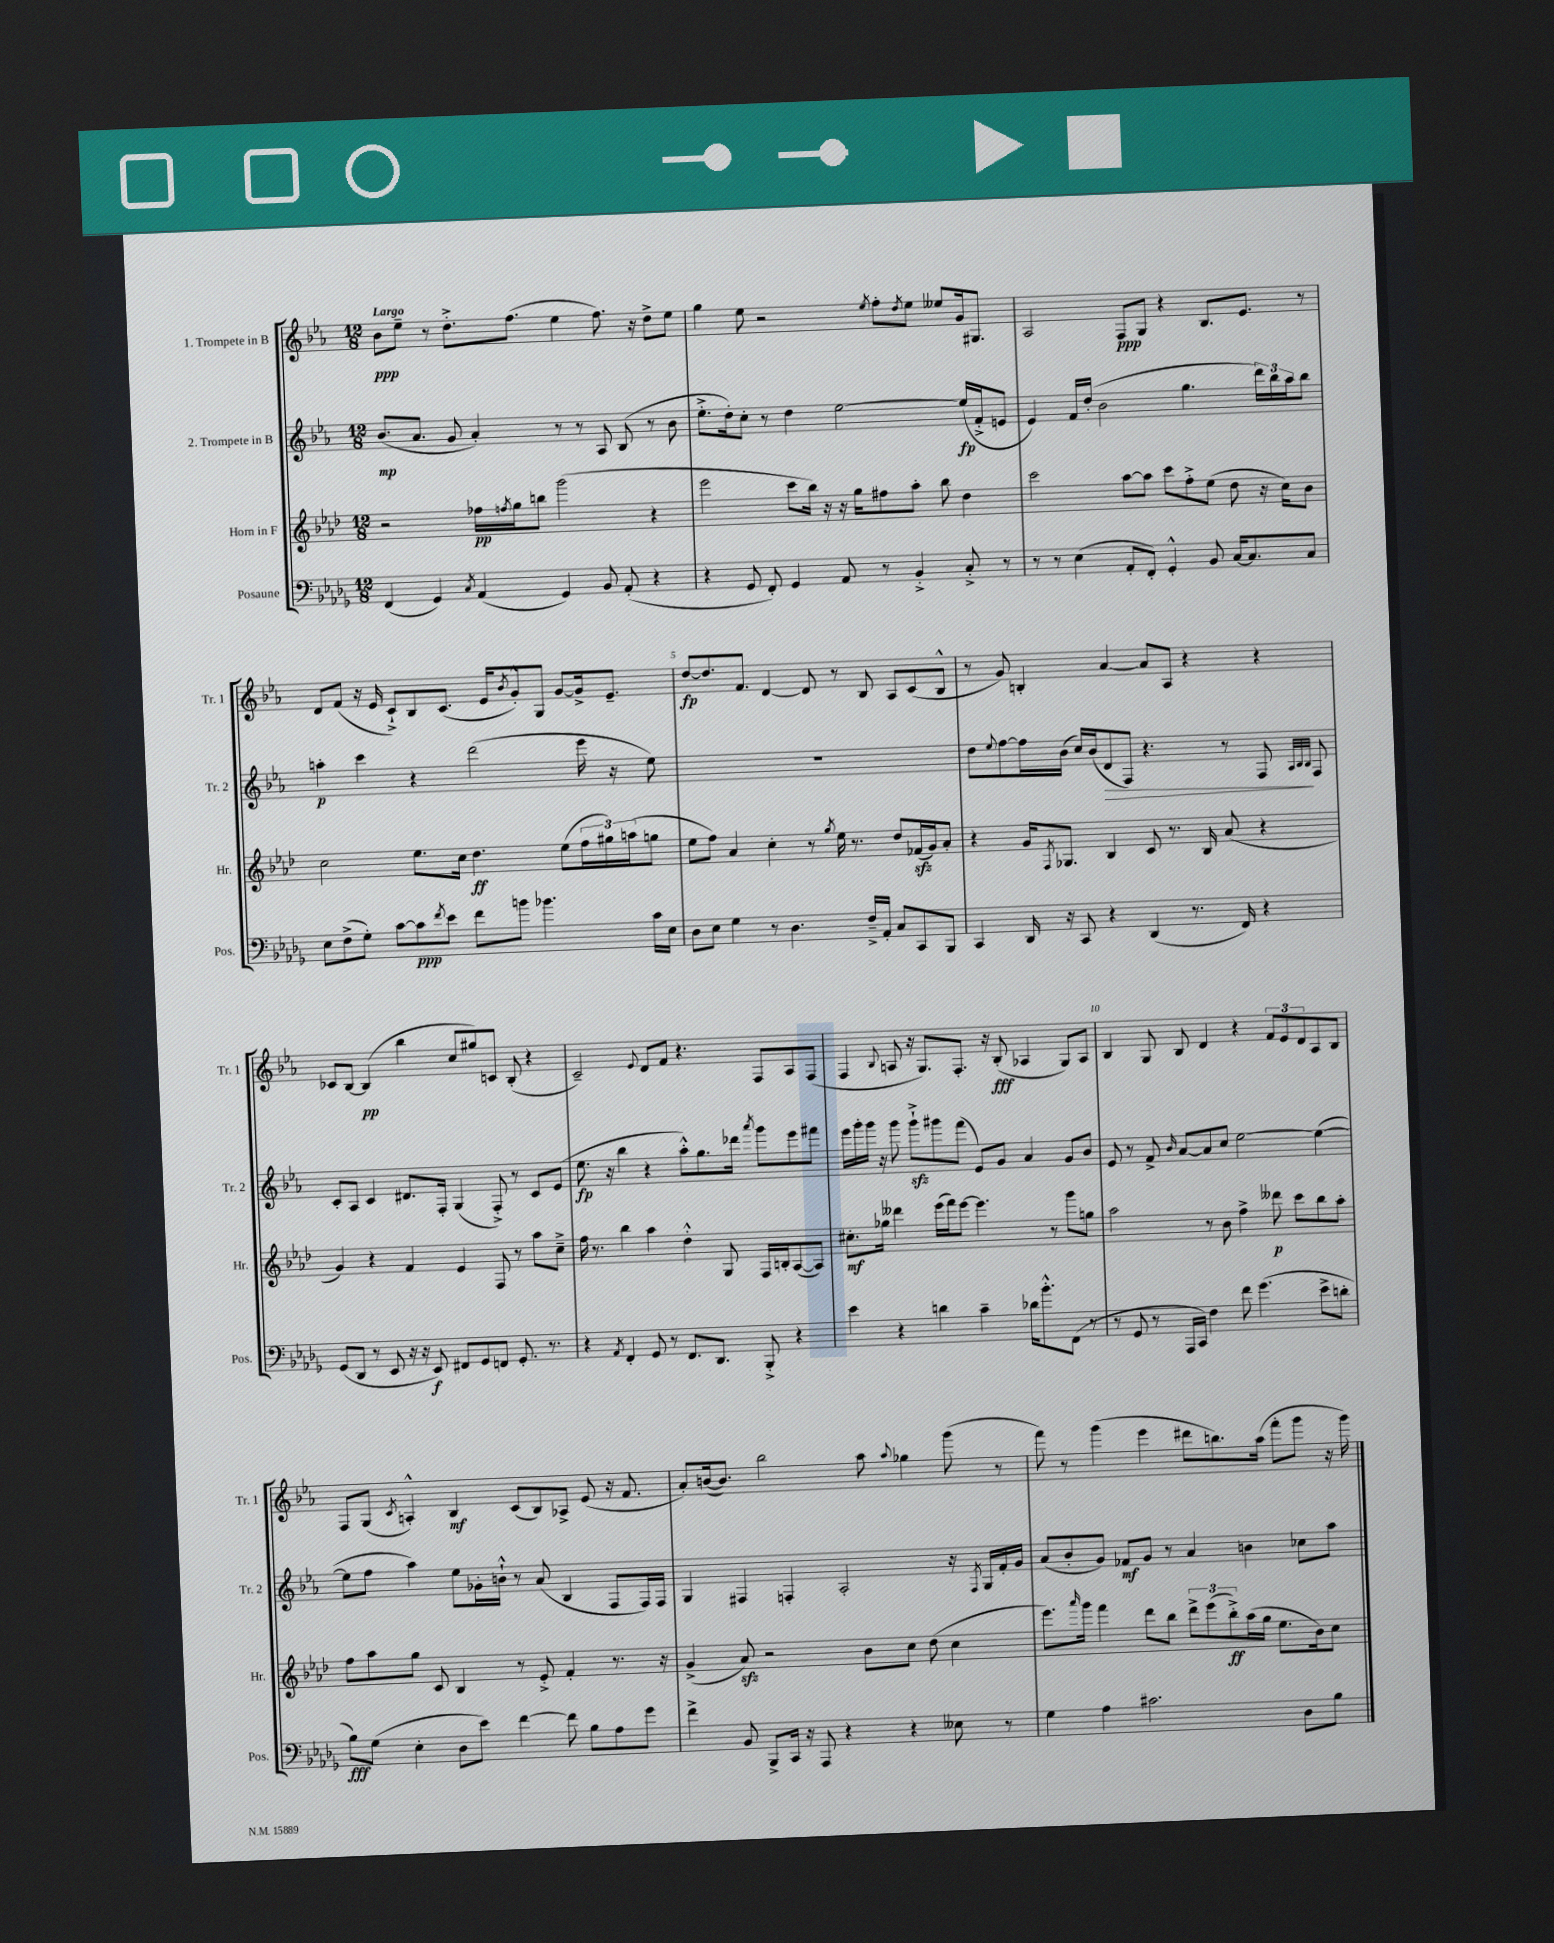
<<
\new StaffGroup <<
\new Staff = "s0" \with { instrumentName = "1. Trompete in B" shortInstrumentName = "Tr. 1" } {
    \clef treble \key ees \major \numericTimeSignature \time 12/8 \tempo "Largo"
    bes'8\ppp ees''8-- r8 d''8.-.-> f''8.( ees''4 f''8.) r16 d''8-> ees''8 |
    g''4 ees''8 r2 \acciaccatura { ees''8 } f''8-. \acciaccatura { d''8 } ees''8 eeses''8 g'16 gis8. |
    aes2 f8\ppp g8 r4 bes8. ees'8. r8 |
    d'8 f'8( r16 ees'16 c'8-!->) bes8 c'8.( ees'16 \acciaccatura { bes'8 } g'8-.-^) g8 g'8~ g'16-> ees'8.-- |
    d''8~\fp d''8. f'8. d'4~ d'8 r8 bes8 aes8 c'8( bes8-^ |
    r8 g'8) b4-. aes'4~ aes'8 aes8 r4 r4 |
    ces'8 bes8~ bes4\pp( bes''4 c''8 gis''8) c'8 bes8-.( r4 |
    c'2--) \appoggiatura { ees'8 } d'8 f'8 r4. f8 aes8 f8( |
    f4 \appoggiatura { bes8 } a8 r16 g8.) f8.-. r16 bes8-.\fff( aes4 g8) aes8 |
    bes4 g8 bes8 d'4 r4 \tuplet 3/2 { f'8 ees'8 d'8 } aes8 bes8 |
    f8 g8( \acciaccatura { c'8 } a4-.-^) bes4\mf c'8( bes8) aes8-> ees'8( r16 f'8. |
    aes'8-.) b'16~( b'8.) bes''2 aes''8 \appoggiatura { aes''8 } ges''4 g'''8( r8 |
    f'''8) r8 g'''4( ees'''4 dis'''8 b''8.) aes''16( f'''8-. g'''8 r16 g'''16) \bar "|." |
}
\new Staff = "s1" \with { instrumentName = "2. Trompete in B" shortInstrumentName = "Tr. 2" } {
    \clef treble \key ees \major \numericTimeSignature \time 12/8
    bes'8.\mp( aes'8. g'8 aes'4-.) r8 r8 aes8 bes8( r8 bes'8 |
    ees''8.-.-> d''16-.) c''8-. r8 d''4 ees''2~ ees''16\fp( f'16-.-> e'8 |
    ees'4) f'16 d''16-.( bes'2 g''4. \tuplet 3/2 { d'''16) bes''16 aes''16 } bes''8 |
    a''4-.\p c'''4 r4 d'''2( ees'''16 r16 ees''8) |
    R1. |
    d''8 \appoggiatura { ees''8 } f''8~ f''16 bes'16( c''16) bes'16( d'8\> f8) r4. r8 f8\! \grace { aes32 bes32 bes32 } f8 |
    c'8-. aes8 c'4 dis'8. f16-. g4( f8-.->) r8 c'8 ees'8( |
    ees''8.\fp r16 bes''4 r4 aes''8-.-^) g''8. des'''16 \acciaccatura { aes'''8 } g'''8 ees'''8 fis'''8 |
    ees'''16 g'''16-. g'''16 r16 g'''8 g'''8-!->\sfz gis'''8 f'''8( ees'8) g'8 aes'4 g'8 bes'8 |
    ees'8 r8 f'8-> \grace { bes'16 } aes'8~ aes'8 c''8 ees''2~ ees''4~( |
    ees''8 f''8 aes''4) ees''8 ges'16-. b'16-!-^ r8 aes'8( bes4 f8 f16) f16 |
    g4 fis4 f4-. aes2-. r16 \acciaccatura { f8 } g16 f'16-. g'16 |
    aes'8( bes'8-. g'8) fes'8\mf g'8 r8 aes'4 b'4 ces''8 aes''8 \bar "|." |
}
\new Staff = "s2" \with { instrumentName = "Horn in F" shortInstrumentName = "Hr." } {
    \clef treble \key aes \major \numericTimeSignature \time 12/8
    r2 fes''16\pp \acciaccatura { f''8 } g''16 b''8 g'''2( r4 |
    ees'''2 c'''8 bes''16) r16 r16 g''16 fis''8 aes''8-. bes''8 des''4 |
    c'''2 aes''8~ aes''8 c'''8 f''8-.-> ees''8( des''8 r16 c''16) bes'8 |
    c''2 ees''8. c''16 des''4.\ff ees''8( \tuplet 3/2 { f''16 gis''16) a''16( } g''8 |
    ees''8 f''8) aes'4 c''4-. r8 \acciaccatura { g''8 } ees''16 r8. des''8 fes'16\sfz( g'16) aes'8-. |
    r4 g'16 \acciaccatura { f8 } ges8. bes4 c'8 r8. bes16 aes'8( r4 |
    g'4) r4 f'4 ees'4 f8 r8 aes''8 c''8---> |
    f''16 r8. bes''4 aes''4 des''4-.-^ g8 f16 b16-. aes8~( aes8) |
    cis''8.-.\mf ges''16 deses'''4 ees'''16( f'''16) ees'''8~ ees'''4. r8 g'''8 g''8 |
    aes''2 r8 bes'8 f''4-> deses'''8\p c'''8 bes''8 aes''8-. |
    f''8 aes''8 g''8 c'8 bes4 r8 ees'8-.-> f'4-. r8. r16 |
    g'4->( aes'8\sfz) r2 bes'8 c''8 des''8( c''4 |
    ees'''8.) \grace { aes'''16 } g'''16 f'''4 des'''8 bes''8 \tuplet 3/2 { des'''8-> ees'''8( bes''8-.->\ff) } aes''16( g''16 ees''8. bes'16) c''8 \bar "|." |
}
\new Staff = "s3" \with { instrumentName = "Posaune" shortInstrumentName = "Pos." } {
    \clef bass \key des \major \numericTimeSignature \time 12/8
    f,4( ges,4) \acciaccatura { c8 } aes,4( ges,4) bes,8 aes,8-.( r4 |
    r4 ges,8 f,8-.) ges,4 aes,8 r8 bes,4-.-> c8-.-> r8 |
    r8 r8 ees4( aes,8-. f,8-.) ges,4-.-^ bes,8 c16~ c8. c8 |
    ees8 f8->( ges8-.) c'8~ c'8\ppp \acciaccatura { f'8 } ees'8 f'8 b'8 bes'4. c'16 ees16 |
    des8 ees8 ges4 r8 des4. f16---> aes,16-. c8 c,8 bes,,8 |
    c,4 des,16 r16 c,8 r4 des,4( r8. f,16) r4 |
    ges,8( des,8 r8 ees,8 r16 r16 ees,8\f) fis,8 ges,8 f,8 ges,8.-. r8. |
    r4 \acciaccatura { aes,8 } f,4-. ges,8 r8 f,8. des,8. bes,,8-.-> r4 |
    ees'4 r4 d'4 c'4-- des'16 bes'8.-.-^ f,8( r8 |
    r8 ges,8 r8 aes,,16 c,16) f4 f'8 ges'4.( ees'8-> d'8-. |
    bes8\fff) ges8( ees4-. des8 ees'8) f'4~ f'8 bes8 aes8 ges'8 |
    f'4-> bes,8 bes,,8-> c,16 r16 aes,,8 r4 r4 eeses8 r8 |
    ges4 aes4 cis'2. des8 bes8 \bar "|." |
}
>>
>>
\layout { \context { \Score \override BarNumber.break-visibility = ##(#f #t #t) barNumberVisibility = #(every-nth-bar-number-visible 5) } }
